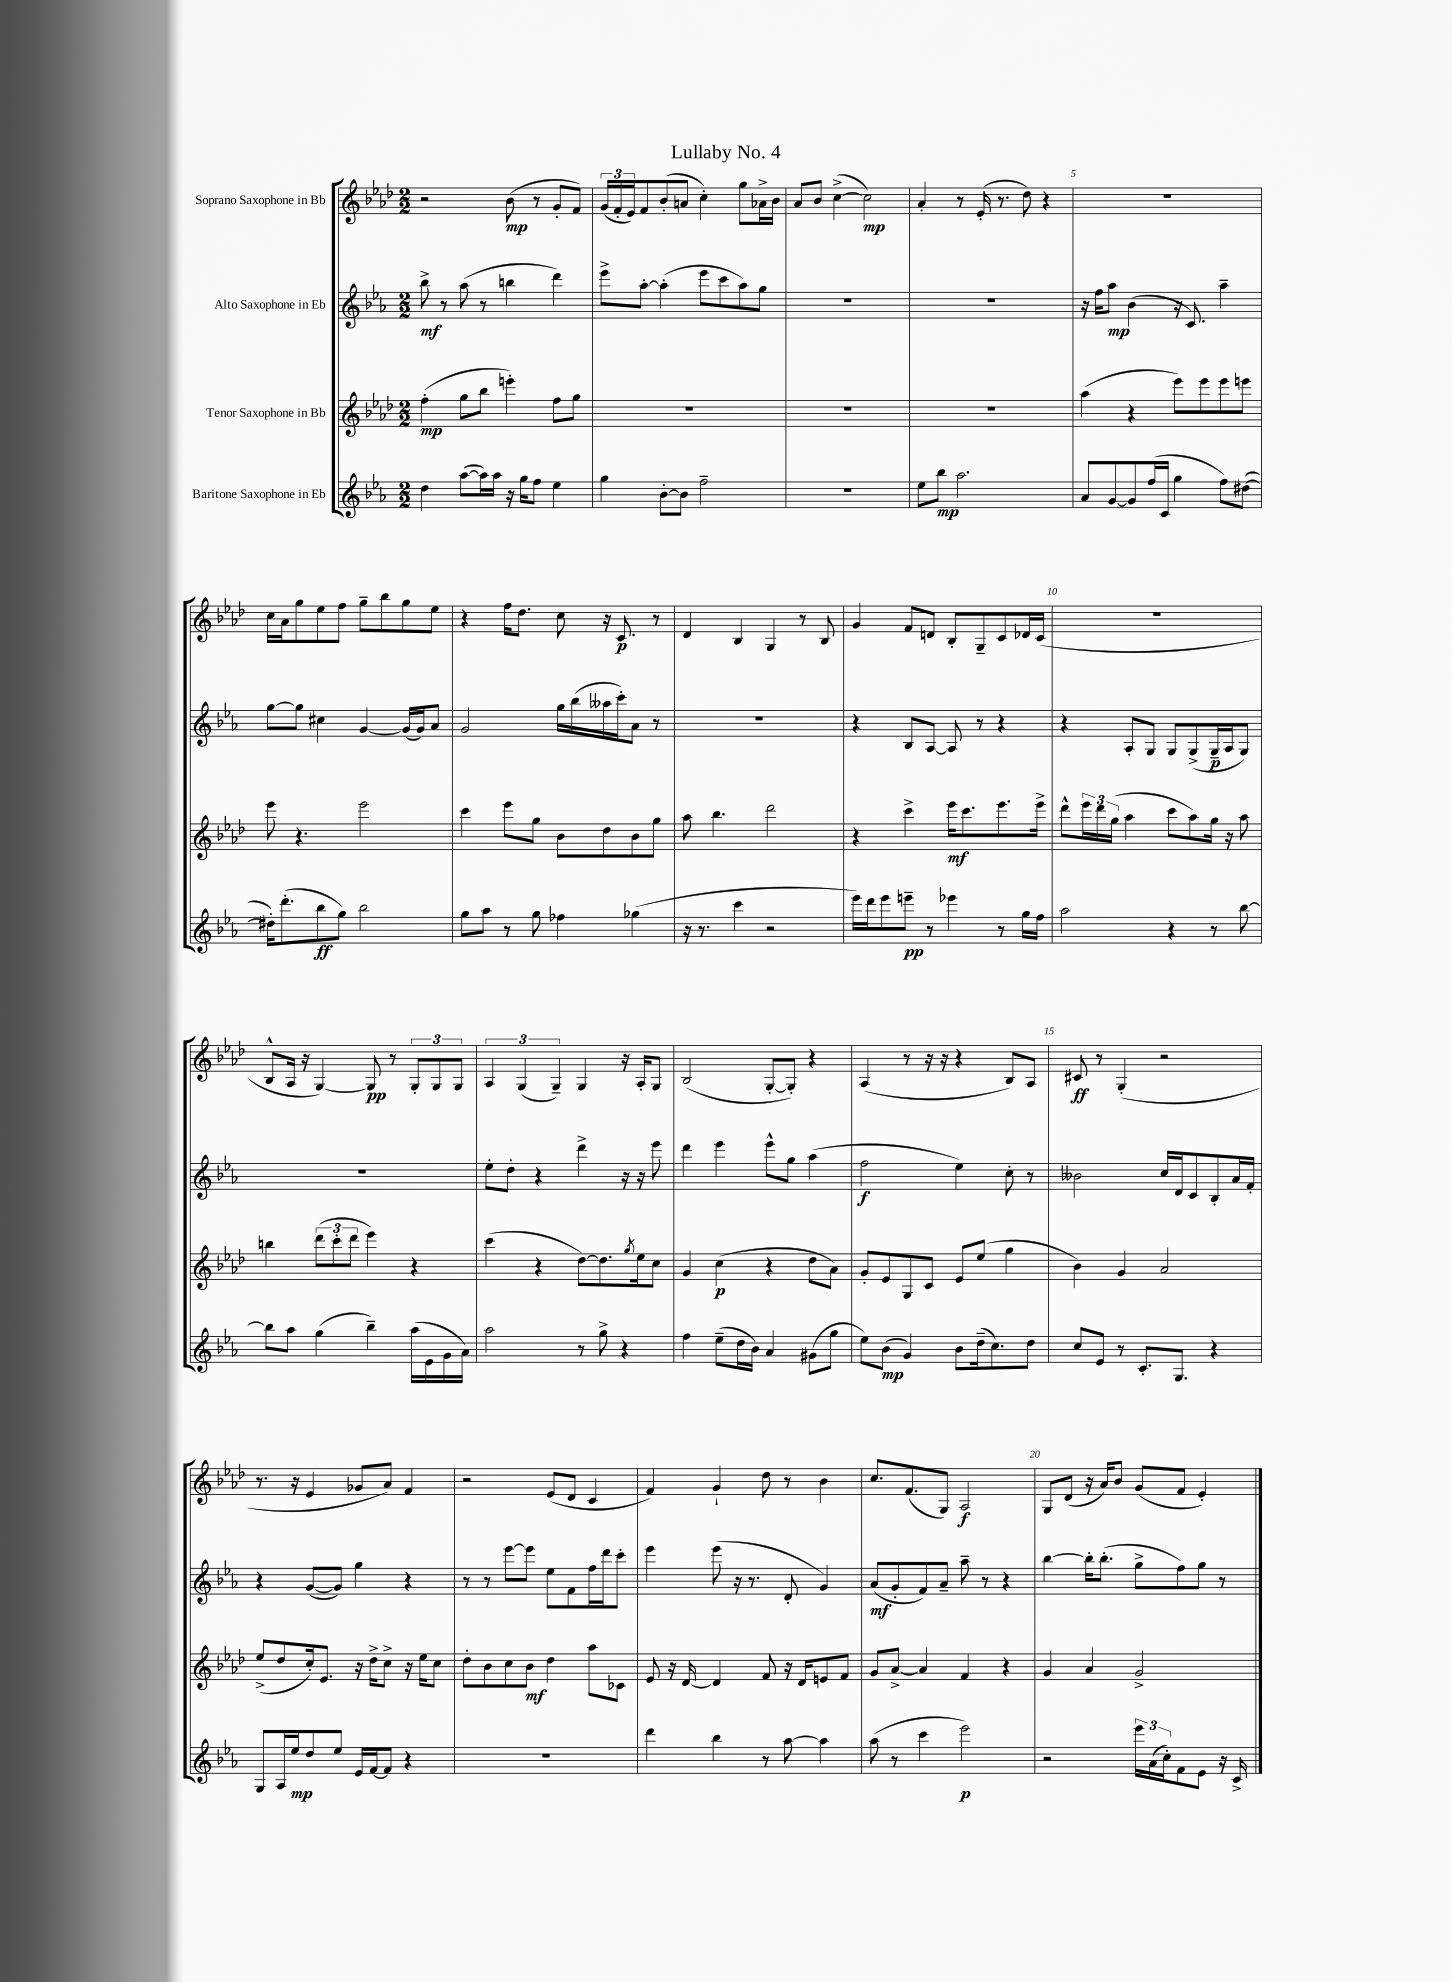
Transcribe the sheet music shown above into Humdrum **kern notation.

**kern	**dynam	**kern	**dynam	**kern	**dynam	**kern	**dynam
*part4	*part4	*part3	*part3	*part2	*part2	*part1	*part1
*staff4	*staff4	*staff3	*staff3	*staff2	*staff2	*staff1	*staff1
*I"Baritone Saxophone in Eb	*	*I"Tenor Saxophone in Bb	*	*I"Alto Saxophone in Eb	*	*I"Soprano Saxophone in Bb	*
*clefG2	*	*clefG2	*	*clefG2	*	*clefG2	*
*k[b-e-a-]	*	*k[b-e-a-d-]	*	*k[b-e-a-]	*	*k[b-e-a-d-]	*
*M2/2	*	*M2/2	*	*M2/2	*	*M2/2	*
=1	=1	=1	=1	=1	=1	=1	=1
4dd\	.	(4ff'\	mp	8bb-^\	mf	2r	.
.	.	.	.	8r	.	.	.
([8aa-\L	.	8gg\L	.	(8aa-\	.	.	.
16aa-\L])	.	8bb-\J	.	8r	.	.	.
16aa-\JJ	.	.	.	.	.	.	.
16r	.	4eeen'\)	.	4bbn\	.	(8b-\	mp
16gg\KL	.	.	.	.	.	.	.
8ff\J	.	.	.	.	.	8r	.
4ee-\	.	8ff\L	.	4ddd\)	.	8g'/L	.
.	.	8gg\J	.	.	.	8f/J)	.
=2	=2	=2	=2	=2	=2	=2	=2
4gg\	.	1r	.	8eee-^\L	.	(24g/LL	.
.	.	.	.	.	.	24f'/	.
.	.	.	.	.	.	24e-/J)	.
.	.	.	.	[8aa-'\J	.	8f/	.
[8b-'\L	.	.	.	(4aa-'\]	.	(8b-'/	.
8b-\J]	.	.	.	.	.	8an/J	.
2ff~\	.	.	.	8eee-\L	.	4cc'\)	.
.	.	.	.	8ccc\	.	.	.
.	.	.	.	8aa-\)	.	8gg\L	.
.	.	.	.	8gg\J	.	16a-X^\L	.
.	.	.	.	.	.	16b-\JJ	.
=3	=3	=3	=3	=3	=3	=3	=3
1r	.	1r	.	1r	.	8a-/L	.
.	.	.	.	.	.	8b-/J	.
.	.	.	.	.	.	([4cc^\	.
.	.	.	.	.	.	2cc\])	mp
=4	=4	=4	=4	=4	=4	=4	=4
8ee-\L	.	1r	.	1r	.	4a-'/	.
8bb-\J	mp	.	.	.	.	.	.
2.aa-\	.	.	.	.	.	8r	.
.	.	.	.	.	.	(16e-'/	.
.	.	.	.	.	.	8.r	.
.	.	.	.	.	.	8dd-\)	.
.	.	.	.	.	.	4r	.
=5	=5	=5	=5	=5	=5	=5	=5
8a-/L	.	(4aa-\	.	16r	.	1r	.
.	.	.	.	16ff\KL	.	.	.
[8g/	.	.	.	8aa-\J	mp	.	.
8g/]	.	4r	.	(4b-\	.	.	.
(16ff/L	.	.	.	.	.	.	.
16c/JJ	.	.	.	.	.	.	.
4gg\	.	8eee-\L)	.	16r	.	.	.
.	.	.	.	8.c/)	.	.	.
.	.	8eee-\	.	.	.	.	.
8ff\L)	.	8eee-\	.	4aa-~\	.	.	.
([8dd#X\J	.	8eeen\J	.	.	.	.	.
!!LO:LB:g=z
=6	=6	=6	=6	=6	=6	=6	=6
16dd#X'\KL])	.	8eee-\	.	[8gg\L	.	16cc\LL	.
(8.ddd'\	.	.	.	.	.	16a-\J	.
.	.	4.r	.	8gg\J]	.	8gg\	.
8bb-\	ff	.	.	4cc#X\	.	8ee-\	.
8gg\J)	.	.	.	.	.	8ff\J	.
2bb-\	.	2eee-\	.	[4g/	.	8gg~\L	.
.	.	.	.	.	.	8bb-\	.
.	.	.	.	(16g/LL]	.	8gg\	.
.	.	.	.	16g/J)	.	.	.
.	.	.	.	8a-/J	.	8ee-\J	.
=7	=7	=7	=7	=7	=7	=7	=7
8gg\L	.	4ccc\	.	2g/	.	4r	.
8aa-\J	.	.	.	.	.	.	.
8r	.	8eee-\L	.	.	.	16ff\KL	.
.	.	.	.	.	.	8.dd-\J	.
8gg\	.	8gg\J	.	.	.	.	.
4ff-X\	.	8b-\L	.	16gg\LL	.	8cc\	.
.	.	.	.	(16bb-\	.	.	.
.	.	8dd-\	.	16aa--X\	.	16r	.
.	.	.	.	16ccc'\J)	.	8.c/	p
(4gg-X\	.	8b-\	.	8a-\J	.	.	.
.	.	8gg\J	.	8r	.	8r	.
=8	=8	=8	=8	=8	=8	=8	=8
16r	.	8aa-\	.	1r	.	4d-/	.
8.r	.	.	.	.	.	.	.
.	.	4.bb-\	.	.	.	.	.
4ccc\	.	.	.	.	.	4B-/	.
2r	.	2ddd-\	.	.	.	4G/	.
.	.	.	.	.	.	8r	.
.	.	.	.	.	.	8B-/	.
=9	=9	=9	=9	=9	=9	=9	=9
16eee-\LL)	.	4r	.	4r	.	4g/	.
16ddd\J	.	.	.	.	.	.	.
8eee-\	.	.	.	.	.	.	.
8eeen~\J	pp	4ccc^\	.	8B-/L	.	8f/L	.
8r	.	.	.	[8A-/J	.	8dn/J	.
4eee-X\	.	16eee-\KL	mf	8A-/]	.	8B-'/L	.
.	.	8.ccc\	.	.	.	.	.
.	.	.	.	8r	.	8G~/	.
8r	.	8.eee-\	.	4r	.	8c/	.
16gg\LL	.	.	.	.	.	16d-X/L	.
16ff\JJ	.	16eee-^\Jk	.	.	.	(16c/JJ	.
=10	=10	=10	=10	=10	=10	=10	=10
2aa-\	.	8ddd-^^\L	.	4r	.	1r	.
.	.	24eee-\L	.	.	.	.	.
.	.	24ddd-\	.	.	.	.	.
.	.	(24gg\JJ	.	.	.	.	.
.	.	4aa-\	.	8A-'/L	.	.	.
.	.	.	.	8G/J	.	.	.
4r	.	8ccc\L	.	8G/L	.	.	.
.	.	8aa-\)	.	(8G^/	.	.	.
8r	.	16gg\Jk	.	16G~/L	p	.	.
.	.	16r	.	16A-/J	.	.	.
[8bb-\	.	8aa-\	.	8G/J)	.	.	.
!!LO:LB:g=z
=11	=11	=11	=11	=11	=11	=11	=11
8bb-\L]	.	4bbn\	.	1r	.	8B-^^/L	.
8aa-\J	.	.	.	.	.	16A-/Jk	.
.	.	.	.	.	.	16r	.
(4gg\	.	(12ddd-\L	.	.	.	[4G/)	.
.	.	12ccc'\	.	.	.	.	.
.	.	12ddd-\J	.	.	.	.	.
4bb-~\)	.	4eee-\)	.	.	.	8G/]	pp
.	.	.	.	.	.	8r	.
(16aa-\LL	.	4r	.	.	.	12G'/L	.
16e-\	.	.	.	.	.	.	.
.	.	.	.	.	.	12G/	.
16g\	.	.	.	.	.	.	.
.	.	.	.	.	.	12G/J	.
16a-\JJ)	.	.	.	.	.	.	.
=12	=12	=12	=12	=12	=12	=12	=12
2aa-\	.	(4ccc\	.	8ee-'\L	.	6A-/	.
.	.	.	.	8dd'\J	.	.	.
.	.	.	.	.	.	(6G/	.
.	.	4r	.	4r	.	.	.
.	.	.	.	.	.	6G~/)	.
8r	.	[8dd-\L)	.	4ddd^\	.	4G/	.
8gg^\	.	8.dd-\]	.	.	.	.	.
4r	.	.	.	16r	.	16r	.
.	.	8qgg/	.	.	.	.	.
.	.	16ee-\k	.	16r	.	16A-'/KL	.
.	.	8cc\J	.	8eee-\	.	8G/J	.
=13	=13	=13	=13	=13	=13	=13	=13
4ff\	.	4g/	.	4ddd\	.	(2B-/	.
(8ee-~\L	.	(4cc\	p	4eee-\	.	.	.
16dd\L	.	.	.	.	.	.	.
16b-\JJ)	.	.	.	.	.	.	.
4a-/	.	4r	.	8eee-^^\L	.	[8G'/L	.
.	.	.	.	8gg\J	.	8G'/J])	.
(8g#X\L	.	8dd-\L	.	(4aa-\	.	4r	.
8gg\J	.	8a-\J)	.	.	.	.	.
=14	=14	=14	=14	=14	=14	=14	=14
8ee-\L)	.	8g'/L	.	2ff\	f	(4A-/	.
(8b-\J	mp	8e-/	.	.	.	.	.
4g/)	.	8G/	.	.	.	8r	.
.	.	8c/J	.	.	.	16r	.
.	.	.	.	.	.	16r	.
8b-\L	.	8e-/L	.	4ee-\)	.	4r	.
(16dd~\k	.	(8ee-/J	.	.	.	.	.
8.cc\)	.	.	.	.	.	.	.
.	.	4gg\	.	8cc'\	.	8B-/L)	.
8dd\J	.	.	.	8r	.	8A-/J	.
=15	=15	=15	=15	=15	=15	=15	=15
8cc/L	.	4b-\)	.	2b--X\	.	8c#X/	ff
8e-/J	.	.	.	.	.	8r	.
8r	.	4g/	.	.	.	(4G'/	.
8.c'/L	.	.	.	.	.	.	.
.	.	2a-/	.	16cc/LL	.	2r	.
8.G/J	.	.	.	16d/J	.	.	.
.	.	.	.	8c/	.	.	.
4r	.	.	.	8B-'/	.	.	.
.	.	.	.	16a-/L	.	.	.
.	.	.	.	16f'/JJ	.	.	.
!!LO:LB:g=z
=16	=16	=16	=16	=16	=16	=16	=16
8G/L	.	(8ee-^/L	.	4r	.	8.r	.
16A-/L	.	8dd-/	.	.	.	.	.
16ee-/J	mp	.	.	.	.	16r	.
8dd/	.	16cc'/k)	.	([8g/L	.	4e-/	.
.	.	8.e-/J	.	.	.	.	.
8ee-/J	.	.	.	8g/J])	.	.	.
16e-/LL	.	16r	.	4gg\	.	8g-X/L	.
[16f/J	.	16dd-^\KL	.	.	.	.	.
8f/J]	.	8cc^\J	.	.	.	8a-/J)	.
4r	.	16r	.	4r	.	4f/	.
.	.	16ee-\KL	.	.	.	.	.
.	.	8cc\J	.	.	.	.	.
=17	=17	=17	=17	=17	=17	=17	=17
1r	.	8dd-'\L	.	8r	.	2r	.
.	.	8b-\	.	8r	.	.	.
.	.	8cc\	.	[8eee-\L	.	.	.
.	.	8b-\J	mf	8eee-\J]	.	.	.
.	.	4dd-\	.	8ee-\L	.	(8e-/L	.
.	.	.	.	8f\	.	8d-/J	.
.	.	8aa-\L	.	16ff\L	.	4c/	.
.	.	.	.	16ddd\J	.	.	.
.	.	8c-X\J	.	8ccc'\J	.	.	.
=18	=18	=18	=18	=18	=18	=18	=18
4ddd\	.	8e-/	.	4eee-\	.	4f/)	.
.	.	16r	.	.	.	.	.
.	.	[16d-/	.	.	.	.	.
4bb-\	.	4d-/]	.	(8eee-\	.	4g`/	.
.	.	.	.	16r	.	.	.
.	.	.	.	8.r	.	.	.
8r	.	8f/	.	.	.	8dd-\	.
[8aa-\	.	16r	.	8d'/	.	8r	.
.	.	16d-/KL	.	.	.	.	.
4aa-\]	.	8en/	.	4g/)	.	4b-\	.
.	.	8f/J	.	.	.	.	.
=19	=19	=19	=19	=19	=19	=19	=19
(8aa-\	.	8g/L	.	(8a-/L	mf	8.cc/L	.
8r	.	[8a-^/J	.	8g'/	.	.	.
.	.	.	.	.	.	(8.f/	.
4ccc\	.	4a-/]	.	8f/)	.	.	.
.	.	.	.	8a-~/J	.	8G/J)	.
2eee-\)	p	4f/	.	8aa-~\	.	2A-/	f
.	.	.	.	8r	.	.	.
.	.	4r	.	4r	.	.	.
=20	=20	=20	=20	=20	=20	=20	=20
2r	.	4g/	.	[4bb-\	.	8G/L	.
.	.	.	.	.	.	(8d-/J	.
.	.	4a-/	.	16bb-'\KL]	.	16r	.
.	.	.	.	(8.bb-'\J	.	16a-/KL)	.
.	.	.	.	.	.	8b-/J	.
24eee-\LL	.	2g^/	.	8gg^\L	.	(8g/L	.
(24a-\	.	.	.	.	.	.	.
24cc'\J)	.	.	.	.	.	.	.
8f\	.	.	.	8ff\)	.	8f/J	.
8e-\J	.	.	.	8gg\J	.	4e-'/)	.
16r	.	.	.	8r	.	.	.
16c^/	.	.	.	.	.	.	.
==	==	==	==	==	==	==	==
*-	*-	*-	*-	*-	*-	*-	*-
